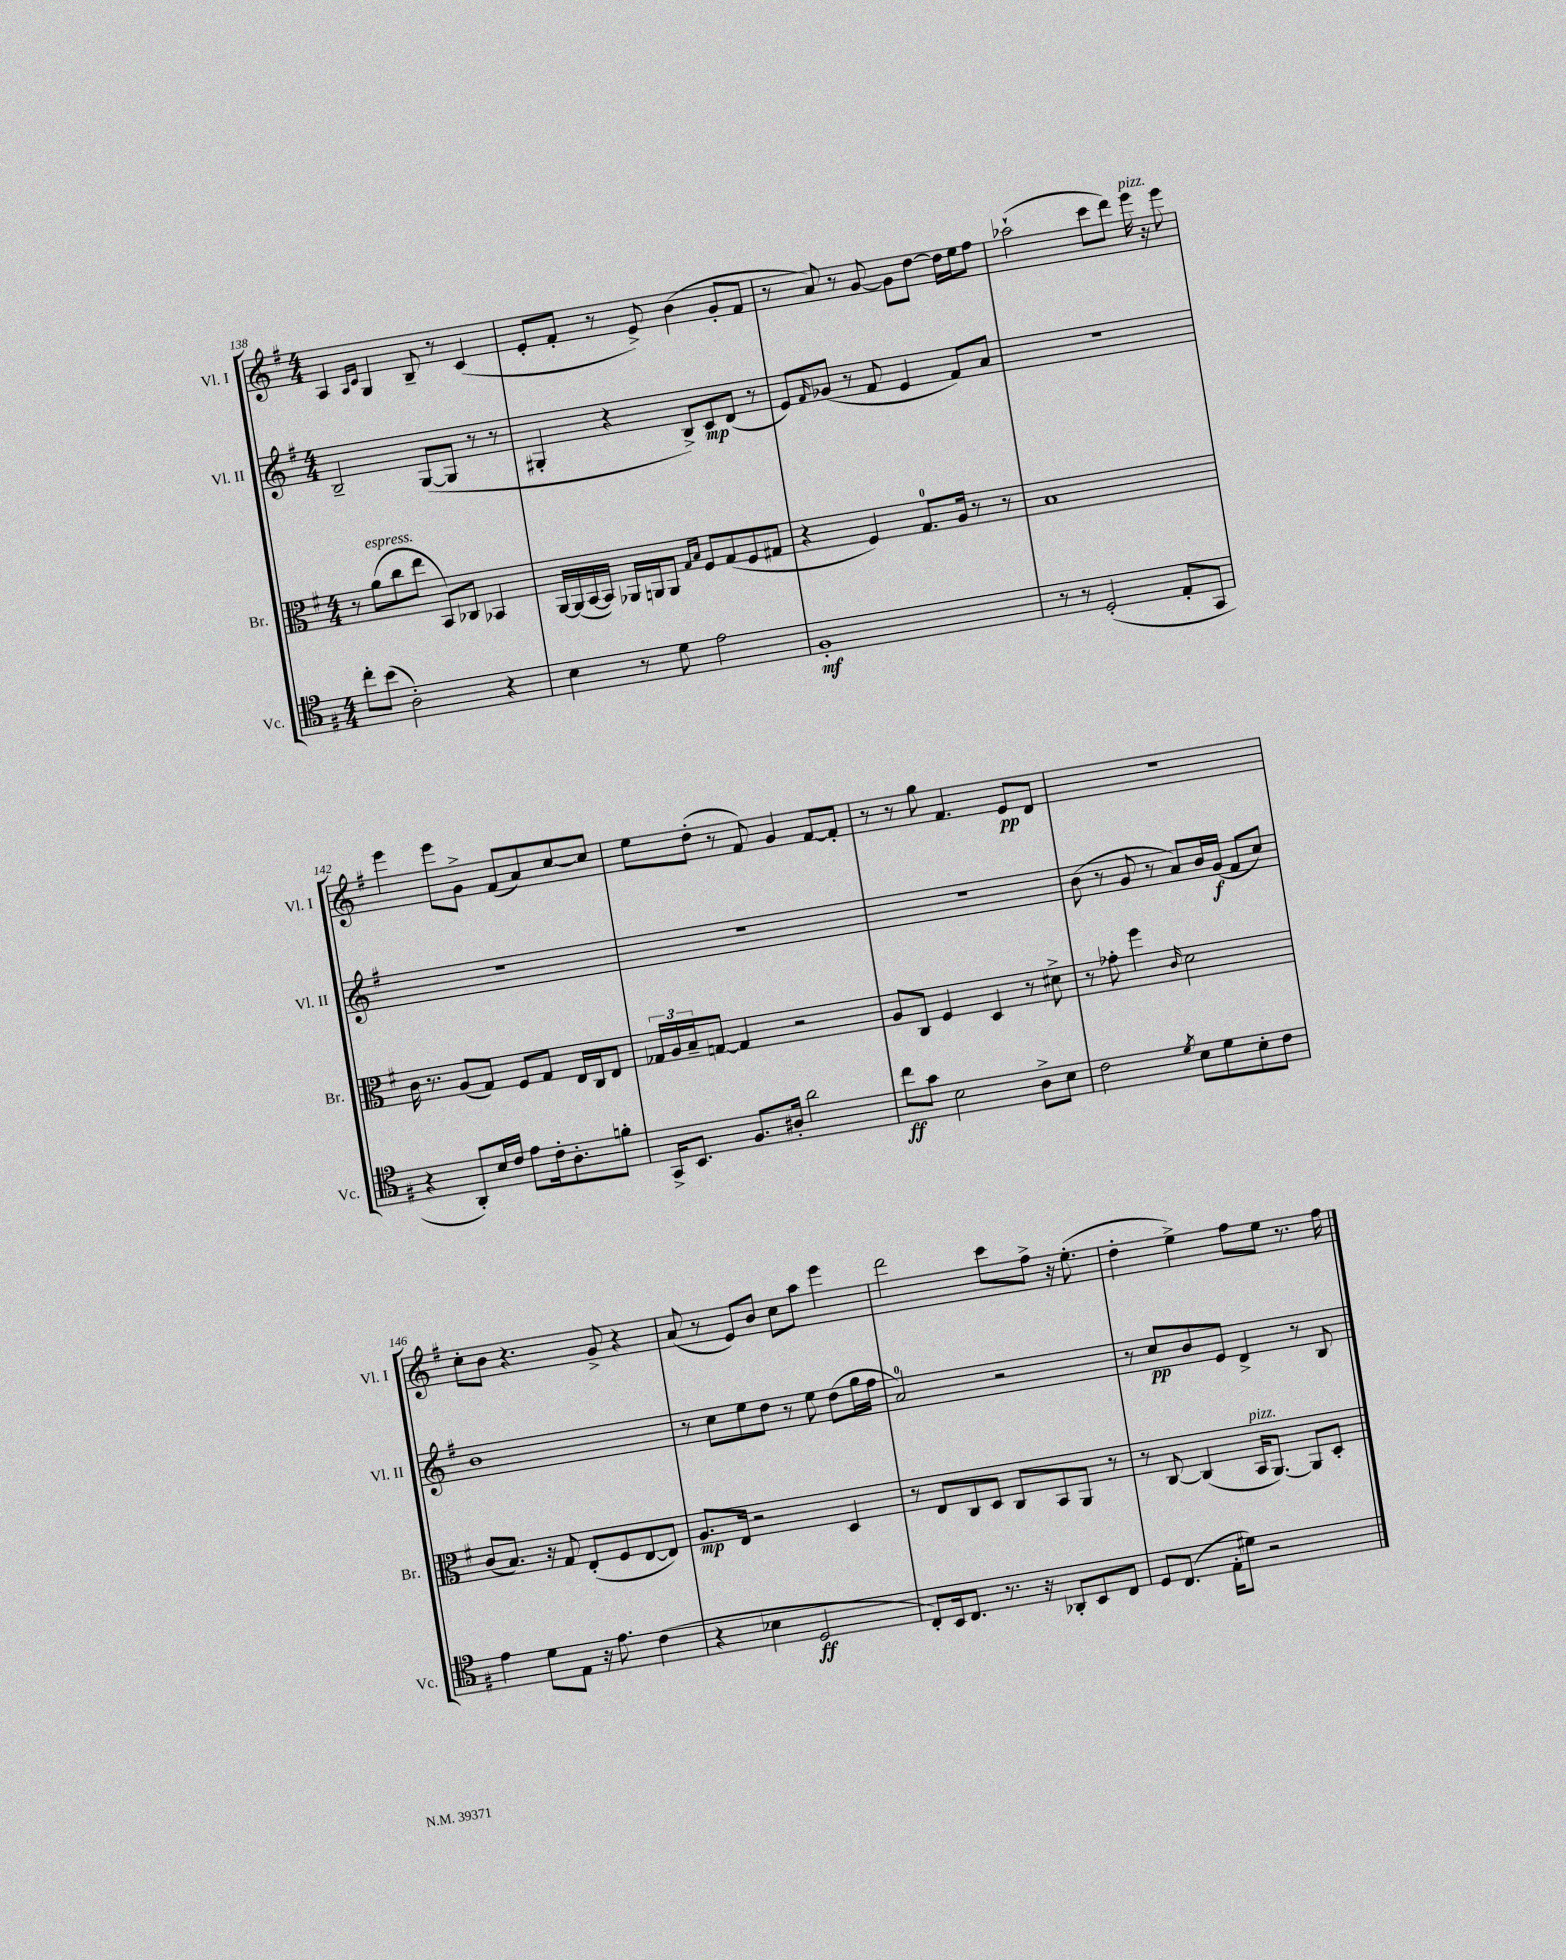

**kern	**kern	**kern	**kern
*staff4	*staff3	*staff2	*staff1
*clefC4	*clefC3	*clefG2	*clefG2
*k[f#]	*k[f#]	*k[f#]	*k[f#]
*M4/4	*M4/4	*M4/4	*M4/4
8cc'\L	8r	2B~/	4A/
(8b\J	(8a\L	.	.
.	.	.	16qqA/LL
.	.	.	16qqc/JJ
2A'\)	8cc\	.	4G/
.	8ee\J	.	.
.	8BB/L)	([8G/L	8B~/
.	8C-/J	8G/]J	8r
4r	4BB-/	8r	(4c/
.	.	8r	.
=	=	=	=
4B\	[16AA/LL	4G#'/	8e'/L
.	(16AA/]	.	.
.	[16BB/	.	8f#'/J
.	16BB/]JJ)	.	.
8r	16AA-/LL	4r	8r
.	16AA/J	.	.
8d\	8AA/J	.	8e^/)
.	16qqG/LL	.	.
.	16qqB/JJ	.	.
2e\	8F#/L	8B^/L)	(4b\
.	(8G/	8c/	.
.	8F#/	(8d/J	8g'/L
.	8G#/J	8r	8f#/J
=	=	=	=
1F#'	4r	8e/L)	8r
.	.	16qqf#/	.
.	.	(8g-/J	8a/)
.	4F#/)	8r	8r
.	.	8f#/	[8g/
.	8.G/L	4e/	8g\]L
.	.	.	[8dd\J
.	16A/Jk	.	.
.	8r	8f#/L)	16dd\]LL
.	.	.	16ee\J
.	8r	8a/J	8ff#\J
=	=	=	=
8r	1B	1r	(2aa-`\
8r	.	.	.
(2D'/	.	.	.
.	.	.	8ccc\L
.	.	.	8ddd\J)
8E'/L	.	.	16eee\
.	.	.	16r
8GG/J	.	.	8eee\
=	=	=	=
4r	16c\	1r	4eee\
.	8.r	.	.
8AA'/L)	(8A/L	.	8eee\L
16B/L	8G/J)	.	8g^\J
16c/JJ	.	.	.
8e\L	8F#/L	.	(8f#/L
16c'\k	8G/J	.	8a/)
8.A'\	.	.	.
.	16E/LL	.	[8cc/
.	16C/J	.	.
8f'\J	8E/J	.	8cc/]J
=	=	=	=
16GG^/LK	24G-/LL	1r	8ee\L
.	24A/	.	.
8.BB/J	.	.	.
.	24B~/J	.	.
.	[8G/J	.	(8dd'\J
8.F#/L	4G/]	.	8r
.	.	.	8f#/)
16A#'/Jk	.	.	.
2a\	2r	.	4g/
.	.	.	[8f#/L
.	.	.	8f#'/]J
=	=	=	=
8cc\L	8A/L	1r	8r
8g\J	8C/J	.	8r
2B\	4F#/	.	8gg\
.	.	.	4.f#/
.	4D/	.	.
8A^\L	8r	.	8e/L
8B\J	8d#^\	.	8d/J
=	=	=	=
2c\	8r	(8b\	1r
.	8g-'\	8r	.
.	4ff#\	8g/	.
.	.	8r	.
8qd/	16qqc/	.	.
8B\L	2d\	8a/L)	.
8d\	.	16b/L	.
.	.	(16g/JJ	.
8B'\	.	8f#/L	.
8c\J	.	8cc/J)	.
=	=	=	=
4e\	(8c/L	1b	8cc'\L
.	8.B/J)	.	8b\J
8d\L	.	.	4.r
.	16r	.	.
8E\J	8G/	.	.
16r	(8E'/L	.	.
8.e\	.	.	.
.	8F#/	.	8g^/
(4c\	[8E/	.	4r
.	8E/]J)	.	.
=	=	=	=
4r	8.A/L	8r	(8a/
.	.	8cc\L	8r
.	16E/Jk	.	.
4B-\	2r	8ee\	8e/L)
.	.	8dd\J	8b/J
2D/	.	8r	8cc\L
.	.	8ee\	8aa\J
.	4D/	(8dd\L	4eee\
.	.	16gg\L	.
.	.	16ff#\JJ	.
=	=	=	=
8C'/L)	8r	2a/)	2ddd\
16BB/k	8E/L	.	.
8.C/J	.	.	.
.	8C/	.	.
8.r	8D/J	.	.
.	8C/L	2r	8ccc\L
16r	.	.	.
8AA-'/L	8BB/	.	8ff#^\J
8BB/	8AA/J	.	16r
.	.	.	(8.ee'\
8C/J	8r	.	.
=	=	=	=
8D/L	8r	8r	4dd'\
(8.C/J	[8C/	8cc/L	.
.	(4C/]	8b/	4ee^\)
16E'\LK	.	.	.
8d#\J)	.	8e/J	.
2r	16BB/LK	4d^/	8ff#\L
.	[8.AA/J)	.	.
.	.	.	8ee\J
.	8AA/]L	8r	8.r
.	8D'/J	8B/	.
.	.	.	16ff#\
==	==	==	==
*-	*-	*-	*-
